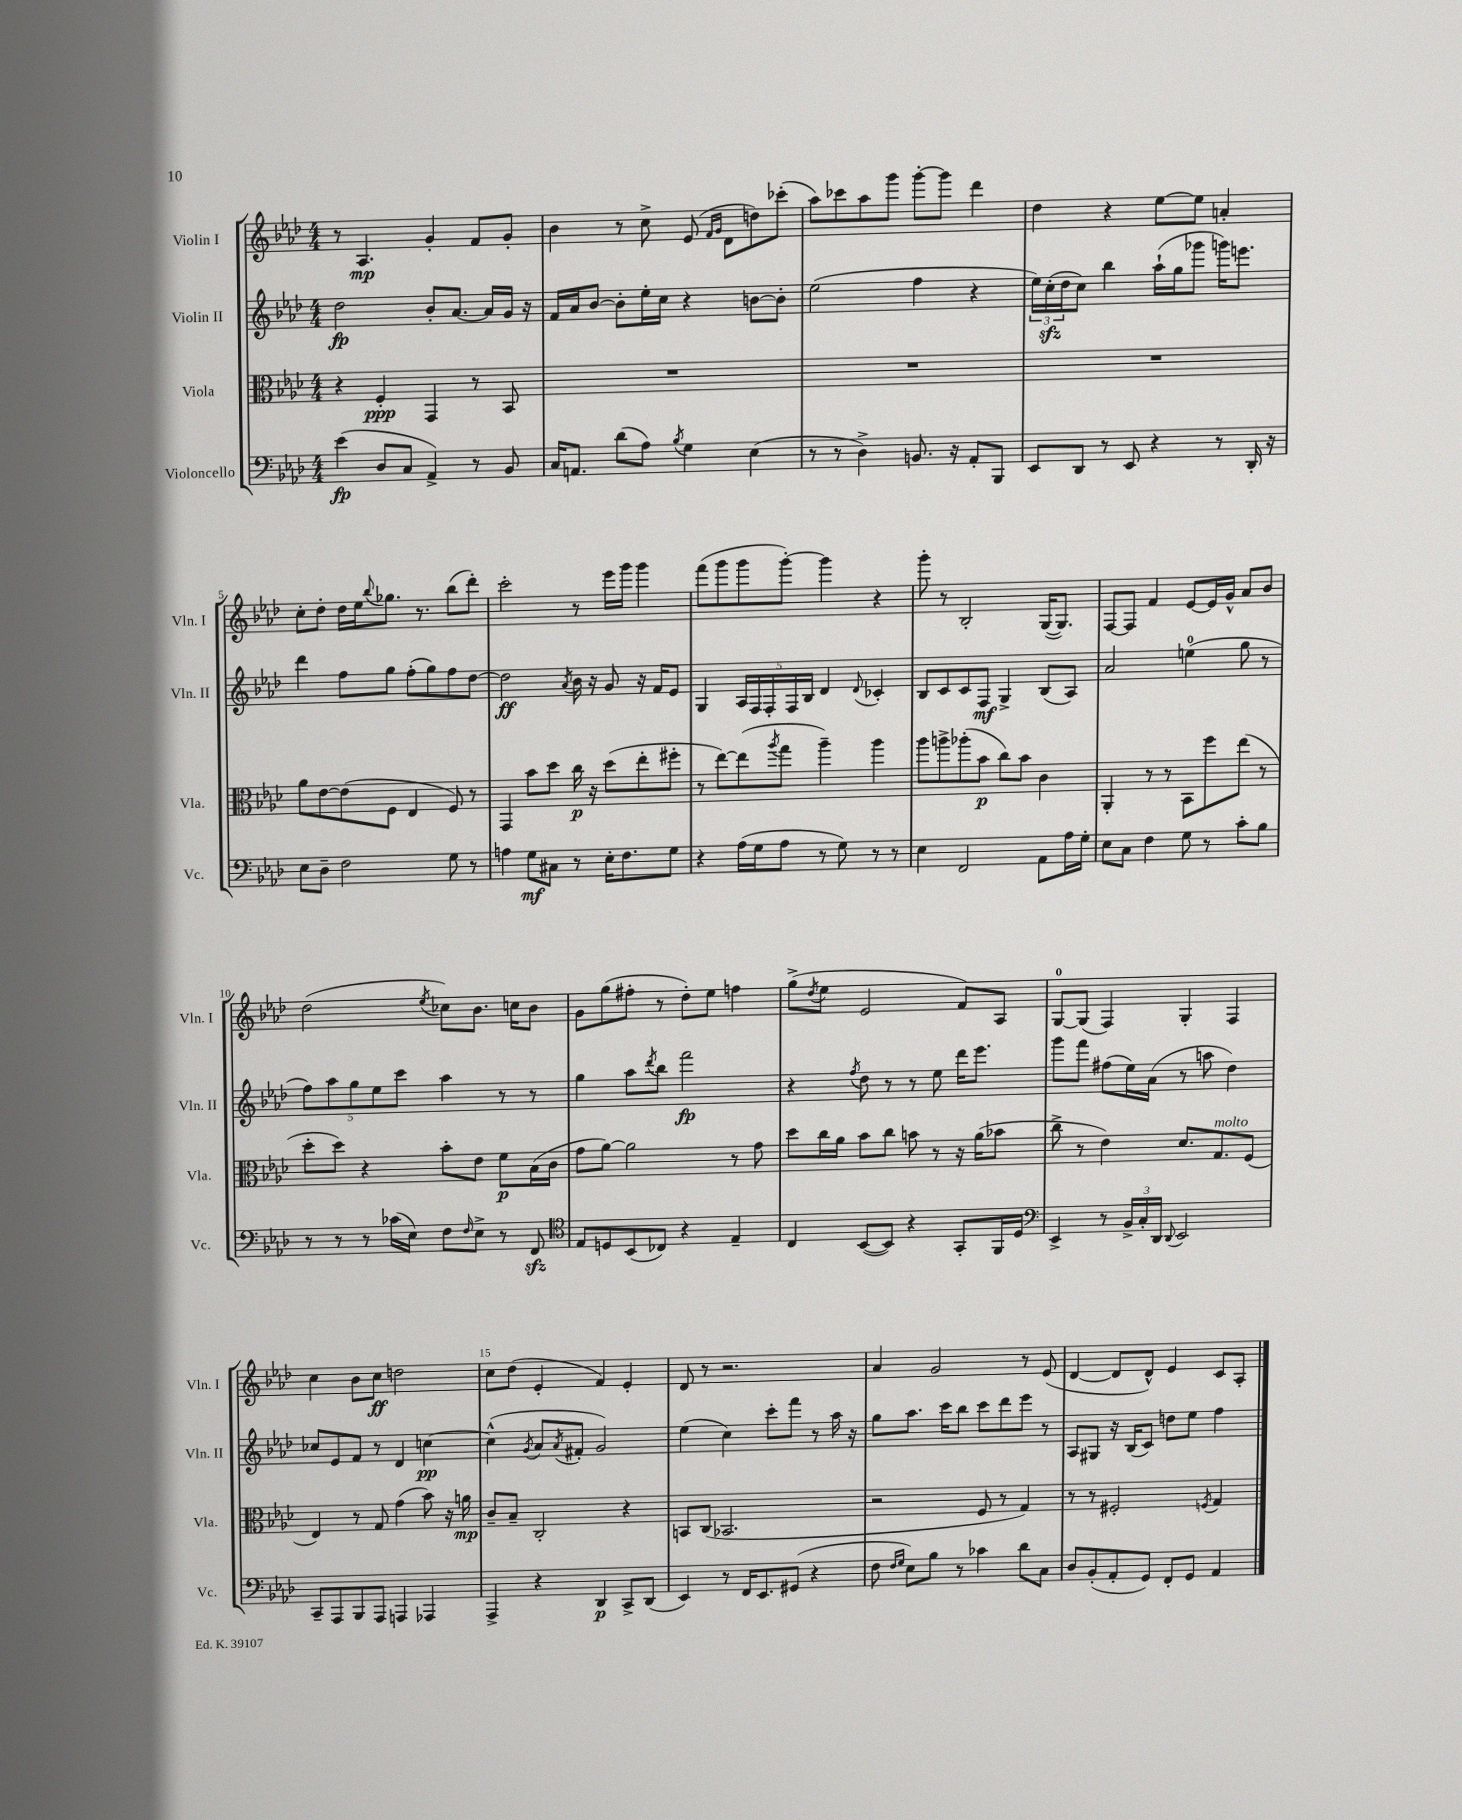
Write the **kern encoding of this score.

**kern	**kern	**kern	**kern
*staff4	*staff3	*staff2	*staff1
*clefF4	*clefC3	*clefG2	*clefG2
*k[b-e-a-d-]	*k[b-e-a-d-]	*k[b-e-a-d-]	*k[b-e-a-d-]
*M4/4	*M4/4	*M4/4	*M4/4
(4e-	4r	2dd-	8r
.	.	.	4.A-
8D-	4F'	.	.
8C	.	.	.
4AA-^)	4GG	8b-'	4g'
.	.	[8.a-	.
8r	8r	.	8f
.	.	16a-]	.
8BB-	8BB-	16g	8g'
.	.	16r	.
=	=	=	=
16C	1r	16f	4b-
8.AA	.	16a-	.
.	.	[8b-	.
(8d-	.	8b-']	8r
8A-)	.	16ee-'	8cc^
.	.	16cc	.
8qB-	.	.	.
4G	.	4r	(8e-
.	.	.	16qqf
.	.	.	16qqg
.	.	.	8d-
(4E-	.	[8b	8dd)
.	.	8b']	(8ccc-'
=	=	=	=
8r	1r	(2ee-	8aa-)
8r	.	.	8ccc-
4D-^)	.	.	8aa-
.	.	.	8ggg
8.BB	.	4ff	[8ggg'
.	.	.	8ggg]
16r	.	.	.
8AA-'	.	4r	4ddd-
8BBB-	.	.	.
=	=	=	=
8EE-	1r	24ee-)	4dd-
.	.	(24cc'	.
.	.	24dd-	.
8DD-	.	8cc)	.
8r	.	4bb-	4r
8EE-	.	.	.
4r	.	(16aa-`	[8ee-
.	.	16gg	.
.	.	8ggg-	8ee-]
8r	.	16ggg)	4a'
.	.	8.eee	.
16DD-'	.	.	.
16r	.	.	.
=	=	=	=
8E-	8a-	4ddd-	8cc'
8D-~	[8e-	.	8dd-'
2F	(8e-]	8ff	16dd-
.	.	.	16ee-
.	.	.	8qqbb-
.	8F	8gg	8.gg-
.	4E-	(8ff'	.
.	.	.	8.r
.	.	8gg)	.
8G	8F)	8ff	(8bb-
8r	8r	[8dd-	8ddd-')
=	=	=	=
4A	4GG	2dd-]	2ccc'
8G	8b-	.	.
8C#	8dd-	.	.
.	.	8qa-	.
8r	16cc	16b-	8r
.	16r	16r	.
16E-'	(8dd-	8g	16eee-
8.F	.	.	16ggg
.	8ee-'	16r	4ggg
.	.	16f	.
8G	8ff#'	8e-	.
=	=	=	=
4r	8r	4G	(8fff
.	[8ee-)	.	8ggg
(16A-	(8ee-]	20A-	8ggg
.	.	20F	.
16G	.	.	.
.	.	20F'	.
.	8qaa-	.	.
8A-	8gg	.	[8ggg')
.	.	20F	.
.	.	20B-	.
8r	4aa-~)	4d-	4ggg]
8G)	.	.	.
.	.	8qqd-	.
8r	4aa-	4c-'	4r
8r	.	.	.
=	=	=	=
4E-	8aa-	8B-	8ggg'
.	8aa^	8c	8r
2FF	(8aa-'	8c	2B-'
.	8b-	8F	.
.	8cc)	4G^	.
.	8b-	.	.
8AA-	4c	(8B-	([16G
.	.	.	8.G])
16A-	.	8A-)	.
16G'	.	.	.
=	=	=	=
8E-	4AA-'	2a-	[8F
8C	.	.	8F]
4F	8r	.	4f
.	8r	.	.
8G	8BB-	(4ee	[8e-
8r	8ff	.	16e-]
.	.	.	16g^^
8c'	(8ee-	8gg	8a-
8B-	8r	8r	8b-
=	=	=	=
8r	8dd-'	10ff)	(2dd-
.	.	10aa-	.
8r	8dd-)	.	.
.	.	10gg	.
8r	4r	.	.
.	.	10ee-	.
(16c-	.	.	.
.	.	10ccc	.
16E-)	.	.	.
.	.	.	8qee-
8F	8b-'	4aa-	8cc-)
16qqF	.	.	.
8E-^	8e-	.	8.b-
8r	8f	8r	.
.	.	.	16cc
8FF	(16B-	8r	8b-
.	16c	.	.
=	=	=	=
*clefC4	*	*	*
8E-	8g	4gg	8g
8D	[8a-)	.	(8gg
(8BB-	2a-]	8aa-	8ff#'
.	.	8qddd-	.
8C-)	.	8bb-	8r
4r	.	2fff	8dd-')
.	.	.	8ee-
4E-~	8r	.	4ff
.	8g	.	.
=	=	=	=
4C	8dd-	4r	(8gg^
.	.	.	8qdd-
.	16cc	.	8ee-
.	16a-	.	.
.	.	8qff	.
([8BB-	8b-	8dd-	2e-
8BB-])	8cc	8r	.
4r	8b	8r	.
.	8r	8ee-	.
8GG'	16r	16ddd-	8f)
.	(16a-	8.eee-	.
16FF	8b-	.	8A-
16D-	.	.	.
=	=	=	=
*clefF4	*	*	*
4EE-^	8cc^	8ggg	[8G
.	8r	8fff	(8G]
8r	4e-)	(8ff#	4F)
24BB-^	.	16ee-)	.
24C'	.	.	.
.	.	(16a-	.
24DD-	.	.	.
8qqDD-	.	.	.
2EE-	8.d-	8r	4G'
.	.	8aa	.
.	8.G	.	.
.	.	4dd-)	4F
.	(8F	.	.
=	=	=	=
8CC~	4E-)	8cc-	4cc
8AAA-	.	8e-	.
8BBB-	8r	8f	8b-
8AAA-	8G	8r	8cc
4AAA	(4g	4d-	2dd
4AAA-	8b-)	[4cc	.
.	16r	.	.
.	16a	.	.
=	=	=	=
4AAA-^	8c~	(4cc^^]	8cc
.	8B-~	.	(8dd-
.	.	8qg	.
4r	2C'	8a-	4e-'
.	.	8qa-	.
.	.	8f#'	.
4DD-	.	2g)	4f)
8CC^	4r	.	4e-'
(8DD-	.	.	.
=	=	=	=
4EE-)	8BB	(4ee-	8d-
.	(8C	.	8r
8r	2.BB-	4cc)	2.r
16FF	.	.	.
8.EE-	.	.	.
.	.	8ccc'	.
(8GG#	.	8fff	.
4r	.	8r	.
.	.	16aa-	.
.	.	16r	.
=	=	=	=
8F	2r	8gg	4a-
16qqF	.	.	.
16qqG	.	.	.
8E-)	.	8.aa-	.
8B-	.	.	2g
.	.	16ccc	.
8r	.	8bb-	.
4c-	8F	8ccc	.
.	8r	8ddd-	.
8d-	4G)	8eee-	8r
8C	.	8r	(8e-
=	=	=	=
8D-	8r	8A-	[4d-
(8BB-'	8r	8G#	.
8AA-'	2F#'	16r	8d-]
.	.	(16B-	.
8GG)	.	8c)	8d-^^)
8FF'	.	8dd	4e-
8GG	.	8ee-	.
.	8qF	.	.
4AA-	4G	4ff	8c
.	.	.	8A-'
==	==	==	==
*-	*-	*-	*-
